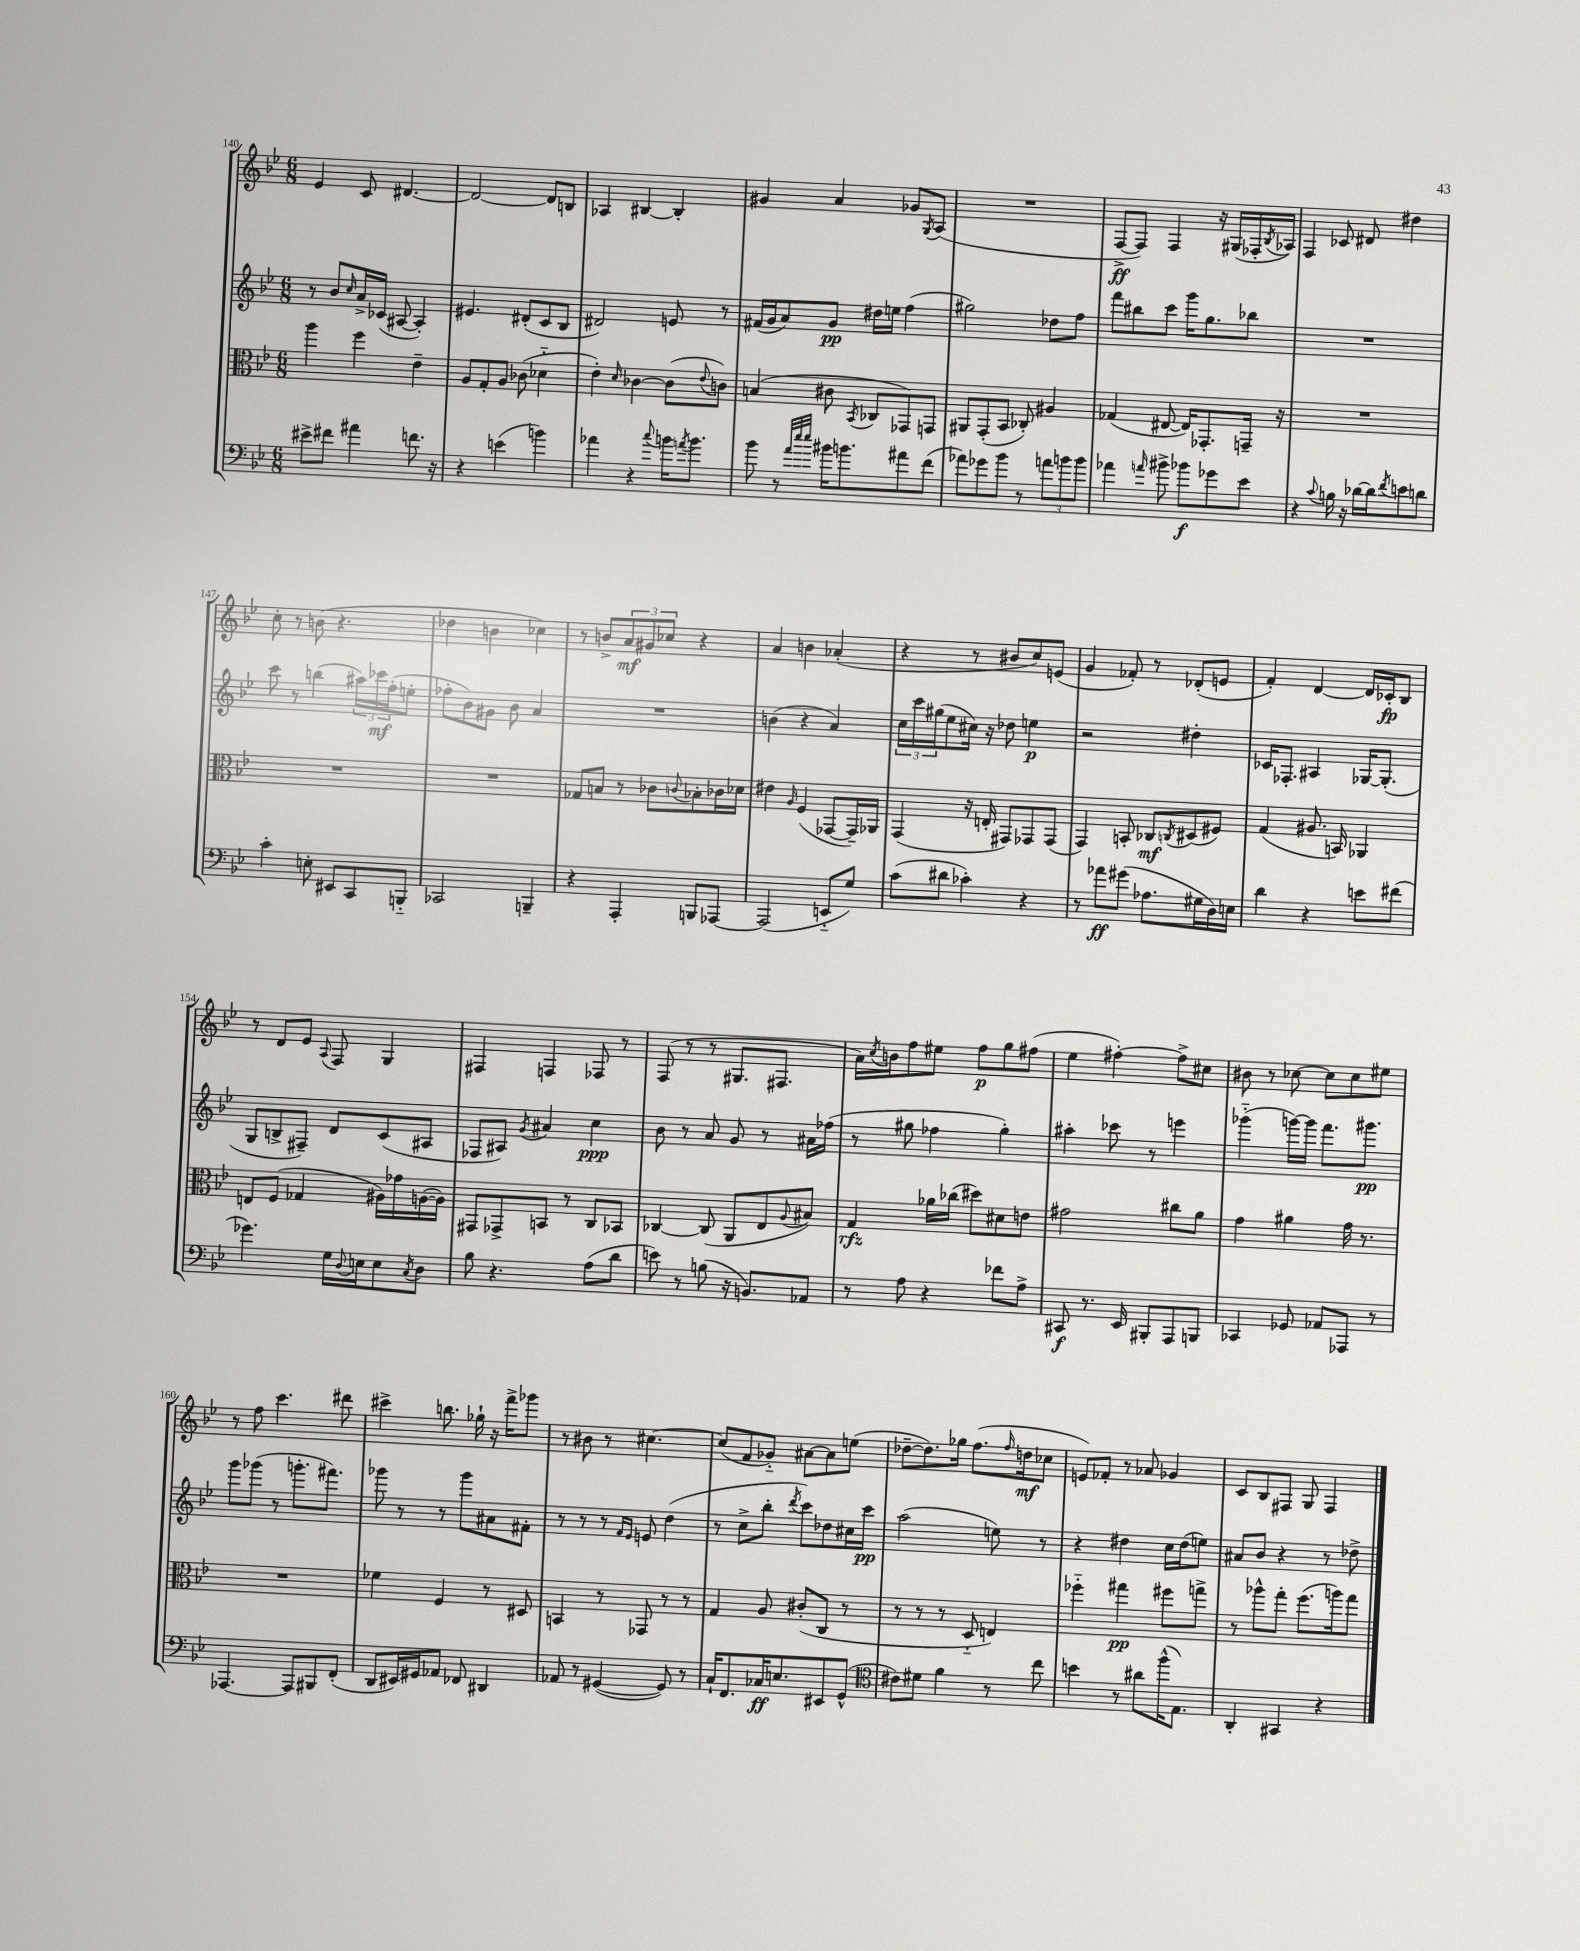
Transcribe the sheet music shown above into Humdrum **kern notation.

**kern	**kern	**kern	**kern
*staff4	*staff3	*staff2	*staff1
*clefF4	*clefC3	*clefG2	*clefG2
*k[b-e-]	*k[b-e-]	*k[b-e-]	*k[b-e-]
*M6/8	*M6/8	*M6/8	*M6/8
8e#^\L	4aa\	8r	4e-/
8f#\J	.	8b-/L	.
.	.	16qqcc/	.
4a#\	4ff\	16a^/L	8c/
.	.	(16c-/JJ	.
.	.	[8A#/	[4.d#/
8.f\	4e-~\	4A#'/])	.
16r	.	.	.
=	=	=	=
4r	8A/L	4.e#/	2d#/_
.	8G'/	.	.
(4e\	8A/J	.	.
.	(8c-\	(8d#'/L	.
4b\)	4d-'~\	8c/	8d#/]L
.	.	8B-/J	8B/J
=	=	=	=
4a-\	4e-'\)	2d#/)	4A-/
.	16qqd/	.	.
4r	[4c-\	.	[4B#/
8qqcc/	.	.	.
16b\LK	(8c-\]L	8e/	4B#'/]
8qa/	.	.	.
8.b\J	.	.	.
.	8qqe-/	.	.
.	8c\J)	8r	.
=	=	=	=
8b-\	(4B/	(16f#/LL	4g#/
.	.	16g/J	.
8r	.	8a/)	.
32qqa/LLL	.	.	.
32qqee-/	.	.	.
32qqee-/JJJ	.	.	.
16b#\LK	8c#\	8g/J	4a/
8.b\	.	.	.
.	8qBB-/	.	.
.	8C-/L	16dd#\LL	.
.	.	16ee\JJ	.
8a#\	8GG-/)	(4ff\	8g-/L
.	.	.	8qG/
(8f\J	8GG/J	.	(8A/J
=	=	=	=
8a-\L)	8AA#/L	2gg#\)	2.r
8g-\	(8GG'/	.	.
8b-\J	8BB-/J	.	.
8r	8C-'/)	.	.
12a\L	4A#/	8dd-\L	.
12b\	.	.	.
.	.	8ff\J	.
12b\J	.	.	.
=	=	=	=
4a-\	(4G-/	8fff\L	[8F^/L
.	.	8bb#\	8F/]J)
16qqa/	.	.	.
8b#^\	[8E#/	8ccc\J	4F/
8b-\L	16E#/]LK)	16ggg\LK	.
.	8.GG-'/	8.gg\	.
8g-\	.	.	16r
.	.	.	(16G#/LL
8e-\J	16GG~/Jk	8bb-\J	16F-'/
.	.	.	8qB-/
.	16r	.	16A-/JJ)
=	=	=	=
4r	2.r	2.r	4F/
8qqc/	.	.	.
16B\	.	.	8c-/
16r	.	.	.
[16d-\LL	.	.	8d#/
16d-\]J	.	.	.
8qf/	.	.	.
8e\	.	.	4dd#\
8d\J	.	.	.
=	=	=	=
4c'\	2.r	8ccc\	8cc'\
.	.	8r	8r
8E'\	.	(4bb\	(8b\
8EE#/L	.	.	4.r
8CC/	.	24aa#\LL)	.
.	.	24ccc-\	.
.	.	(24ff'\J	.
8BBB'~/J	.	8ee'\J	.
=	=	=	=
2CC-/	2.r	8ff-'\L	4dd-\
.	.	8b-\)	.
.	.	8g#\J	4b\
.	.	8b-\	.
4BBB~/	.	4a/	4cc-\)
=	=	=	=
4r	8G-/L	2.r	8r
.	8B/J	.	8b^/L
4AAA'/	8r	.	12a/
.	.	.	12g#/
.	8c-\L	.	.
.	.	.	12cc-/J
.	8qqc/	.	.
8BBB/L	8B-'\	.	4r
[8AAA-/J	16c-\L	.	.
.	16d-\JJ	.	.
=	=	=	=
(2AAA-/]	4e#\	(4b\	4a/
.	16qqA/	.	.
.	(4F/	4r	4b\
8EE'~/L	[8GG-/L	4a/)	(4a-'/
8G/J)	16GG-~/]L)	.	.
.	16AA-/JJ	.	.
=	=	=	=
(8c\L	(4GG/	24cc\LL	4r
.	.	24ccc\	.
.	.	(24gg#\J	.
8d#\J	.	8ee-\	.
4c-'\)	16r	16cc#\Jk)	8r
.	16E'/	16r	.
.	8GG#/L)	8dd-\	8b#/L
4r	8GG-/	4ee\	8cc/)
.	(8GG-/J	.	(8e/J
=	=	=	=
8r	4GG/)	2r	4g/
8a-\L	.	.	.
(8g#\J	8BB'/	.	8f-'/)
8.A-\L	8C-/L	.	8r
.	8qC/	.	.
.	(8D#/	4dd#'\	(8d-'/L
16G#\L	.	.	.
16D\)	8F#/J)	.	8e/J
16E\JJ	.	.	.
=	=	=	=
4d\	(4G/	16c-/LK	4f'/)
.	.	8.F-'/J	.
4r	8.A#/	4A#/	[4d/
.	16BB/)	.	.
8e\L	4AA-/	[16G-/LK	16d/]LL
.	.	(8.G-'/]J	16c-'/J
(8f#\J	.	.	8B-/J
=	=	=	=
4.g-\)	8E/L	8G/L	8r
.	(8F/J	8B^/	8d/L
.	4G-/	8F#~/J)	8e-/J
.	.	.	8qqA/
16G\LL	.	8d/L	8F/
8qqD/	.	.	.
16E\J	.	.	.
8E\	16A#\LL)	(8c/	4G/
.	16g-\	.	.
8qC/	.	.	.
8D\J	([16A\	8A#/J	.
.	16A\]JJ)	.	.
=	=	=	=
8B-\	8GG#/L	8F-/L	4F#/
4.r	8GG-^/	8A#/J)	.
.	.	8qg/	.
.	8BB/J	4a#/	4F/
.	8r	.	.
(8A\L	8C/L	4cc\	8F-/
8d\J	8BB-/J	.	8r
=	=	=	=
8e\)	[4C-/	8b-\	(8F/
8r	.	8r	8r
(8B\	(8C-/]	8a/	8r
16r	8AA/L	8g/	8.G#/L
8.BB/L)	.	.	.
.	8E-/	8r	.
.	.	.	8.F#/J
.	8qqA/	.	.
8AA-/J	8B#/J)	16a#\LL	.
.	.	(16ff-\JJ	.
=	=	=	=
8r	4G/	8r	16a\LL)
.	.	.	8qcc/
.	.	.	16b\J
8A\	.	8gg#\	8ff\
4r	16a-\LL	4ff-\	8ee#\J
.	(16cc-\JJ	.	.
.	8dd#\L)	.	8ff\L
8f-\L	8d#\	4gg#'\)	8gg\
8A^\J	8e\J	.	(8ff#\J
=	=	=	=
8CC#/	2g#\	4aa#'\	4ee-\
8.r	.	.	.
.	.	8ccc-\	[4ff#'\)
16EE-/	.	.	.
8BBB#'/L	.	8r	.
8AAA/	8cc#\L	4eee\	8ff#^\]L
8BBB/J	8a\J	.	8cc#\J
=	=	=	=
4CC-/	4g\	(4ggg-'~\	8b#\
.	.	.	8r
8GG-/	4a#\	[16ggg\LL)	[8cc-\
.	.	16ggg\]JJ	.
8AA-/L	.	8.fff\L	8cc-\]L
8AAA-/J	16g\	.	8cc-\
.	8.r	8.ggg#\J	.
8r	.	.	8ee#\J
=	=	=	=
[4.AAA-/	2.r	8ggg\L	8r
.	.	(8ggg-\J	8ff\
.	.	8r	4.ccc\
8AAA-/]L	.	8.ggg'\L	.
8BBB#/	.	.	.
.	.	8.fff#\J)	.
(8FF'/J	.	.	8ddd#\
=	=	=	=
8DD/L	4f-\	8ggg-\	4ccc#^\
16EE#/L)	.	8r	.
16GG#/J	.	.	.
8AA-/J	4F/	8r	8.bb\
8FF-/	.	8ggg-\L	.
.	.	.	16gg-`\
4DD#/	8r	8a#\	16r
.	.	.	16fff^\LK
.	8D#/	8f#'\J	8ggg-\J
=	=	=	=
8AA-/	4BB/	8r	8r
8r	.	8r	8b#\
([4GG#/	8r	8r	8r
.	.	16qqf/LL	.
.	.	16qqe-/JJ	.
.	8GG-/	8e/	[4.cc#\
8GG#/])	8r	(4dd\	.
8r	8r	.	.
=	=	=	=
16C`/LK	4G/	8r	(8cc#/]L
8.FF/	.	.	.
.	.	8cc^\L	8f/
16C-/K	8A/	8bb-'\J	8g-'~/J)
8.E/	.	.	.
.	.	8qddd/	.
.	(8c#'/L	8ccc\L)	[8a#\L
8EE#/	8C/J	8dd-\	8a#\]
(8GG^^/J	8r	16cc#\L	(8ee\J
.	.	16ccc\JJ	.
=	=	=	=
*clefC4	*	*	*
8c#\L)	8r	(2aa\	[8dd-~\L
8d#\J	8r	.	8.dd-\])
4f\	8r	.	.
.	.	.	16gg-\Jk
.	8D'~/	.	(8.ff\L
8r	4E/)	8ee\)	.
.	.	.	16qqff/
.	.	.	16dd\k
8cc\	.	8r	8cc-\J
=	=	=	=
4b\	4ff-'~\	4r	8e/L)
.	.	.	8f-'/J
8r	4gg#\	4dd#\	8r
8a#\L	.	.	8a-/
(16ff^^\K	8ff#\L	16cc\LL	4g-/
8.E-\J)	.	(16dd#\J	.
.	8gg^\J	8ee\J)	.
=	=	=	=
4AA'/	8r	8a#/L	8c/L
.	8aa-^^\L	8b-/J	8B-/
4GG#/	8gg'\J	4r	8F#/J
.	(8.ff\L	.	8G/
4r	.	8r	4F#/
.	16aa\k)	.	.
.	8gg\J	8dd-^\	.
==	==	==	==
*-	*-	*-	*-
